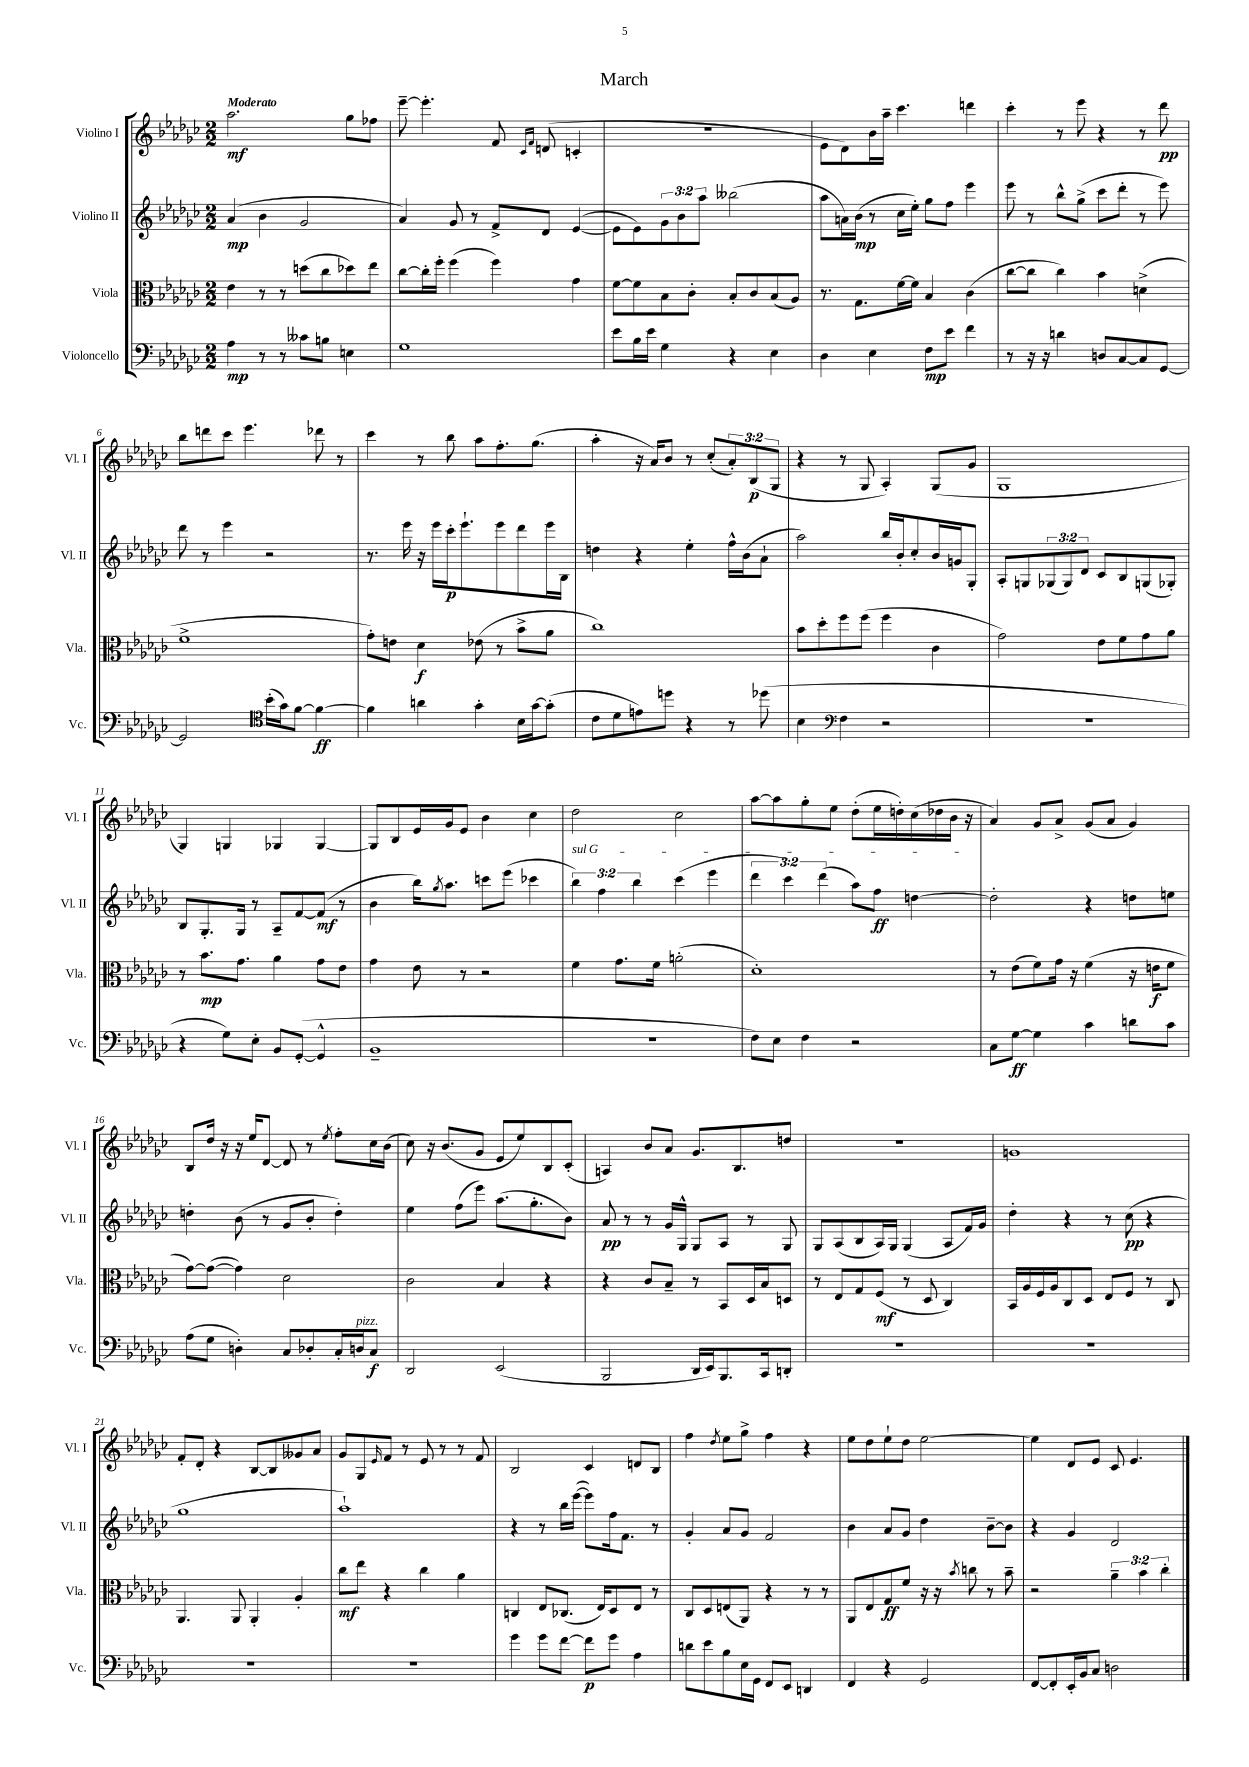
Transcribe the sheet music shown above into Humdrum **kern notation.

**kern	**dynam	**kern	**dynam	**kern	**dynam	**kern	**dynam
*part4	*part4	*part3	*part3	*part2	*part2	*part1	*part1
*staff4	*staff4	*staff3	*staff3	*staff2	*staff2	*staff1	*staff1
*I"Violoncello	*	*I"Viola	*	*I"Violino II	*	*I"Violino I	*
*I'Vc.	*	*I'Vla.	*	*I'Vl. II	*	*I'Vl. I	*
*clefF4	*	*clefC3	*	*clefG2	*	*clefG2	*
*k[b-e-a-d-g-c-]	*	*k[b-e-a-d-g-c-]	*	*k[b-e-a-d-g-c-]	*	*k[b-e-a-d-g-c-]	*
*M2/2	*	*M2/2	*	*M2/2	*	*M2/2	*
=1	=1	=1	=1	=1	=1	=1	=1
!	!	!	!	!	!	!LO:TX:a:B:t=Moderato	!
4A-\	mp	4e-\	.	(4a-/	mp	2.aa-\	mf
8r	.	8r	.	4b-\	.	.	.
8r	.	8r	.	.	.	.	.
8c--X\L	.	(8ddn\L	.	2g-/	.	.	.
8Bn\J	.	8cc-\	.	.	.	.	.
4En\	.	8dd-X\)	.	.	.	8gg-\L	.
.	.	8ee-\J	.	.	.	8ff-X\J	.
=2	=2	=2	=2	=2	=2	=2	=2
1G-	.	[8cc-\L	.	4a-/)	.	[8eee-~\	.
.	.	16cc-'\L]	.	.	.	4.eee-'\]	.
.	.	16ff'\JJ	.	.	.	.	.
.	.	(4ff\	.	8g-/	.	.	.
.	.	.	.	8r	.	.	.
.	.	4ff\)	.	8f^/L	.	8f/	.
.	.	.	.	.	.	16qqc-/LL	.
.	.	.	.	.	.	16qqf/JJ	.
.	.	.	.	8d-/J	.	(8dn/	.
.	.	4g-\	.	([4e-/	.	4cn'/	.
=3	=3	=3	=3	=3	=3	=3	=3
8e-\L	.	[8f\L	.	8e-\L]	.	1r	.
16B-\L	.	8f\]	.	8e-\)	.	.	.
16e-\JJ	.	.	.	.	.	.	.
4G-\	.	8B-\	.	12g-\	.	.	.
.	.	.	.	12b-\	.	.	.
.	.	8c-'\J	.	.	.	.	.
.	.	.	.	12aa-\J	.	.	.
4r	.	8B-'/L	.	(2bb--X\	.	.	.
.	.	8c-/	.	.	.	.	.
4E-\	.	(8B-/	.	.	.	.	.
.	.	8A-/J)	.	.	.	.	.
=4	=4	=4	=4	=4	=4	=4	=4
4D-\	.	8.r	.	8aa-\L	.	8e-\L	.
.	.	.	.	16an\L)	.	8d-\)	.
.	.	8.G-\L	.	(16b-\JJ	mp	.	.
4E-\	.	.	.	8r	.	16b-\L	.
.	.	.	.	.	.	16aa-~\JJ	.
.	.	[16f\L	.	16cc-\LL	.	4.ccc-\	.
.	.	16f\JJ]	.	16ee-'\JJ)	.	.	.
8F\L	mp	4B-/	.	8gg-\L	.	.	.
8e-\J	.	.	.	8ff\J	.	.	.
4f\	.	(4c-\	.	4eee-\	.	4dddn\	.
=5	=5	=5	=5	=5	=5	=5	=5
8r	.	[8cc-\L	.	8eee-\	.	4ccc-'\	.
16r	.	8cc-\J]	.	8r	.	.	.
16r	.	.	.	.	.	.	.
4dn\	.	4cc-\)	.	8bb-^^\L	.	8r	.
.	.	.	.	(8gg-^\J	.	8eee-\	.
8Dn/L	.	4b-\	.	8ccc-\L	.	4r	.
[8C-/	.	.	.	8ddd-'\J	.	.	.
8C-/]	.	(4dn^\	.	8r	.	8r	.
[8GG-/J	.	.	.	8eee-\)	.	8ddd-\	pp
!!LO:LB:g=z
=6	=6	=6	=6	=6	=6	=6	=6
2GG-/]	.	1f^	.	8ddd-\	.	8bb-\L	.
.	.	.	.	8r	.	8dddn\	.
.	.	.	.	4eee-\	.	8ccc-\J	.
.	.	.	.	.	.	4.eee-\	.
*clefC4	*	*	*	*	*	*	*
(16b-'\LL	.	.	.	2r	.	.	.
16g-\J)	.	.	.	.	.	.	.
[8f\J	.	.	.	.	.	.	.
4f\_	ff	.	.	.	.	8ddd-X\	.
.	.	.	.	.	.	8r	.
=7	=7	=7	=7	=7	=7	=7	=7
4f\]	.	8g-'\L)	.	8.r	.	4ccc-\	.
.	.	8en\J	.	.	.	.	.
.	.	.	.	16eee-\	.	.	.
4an\	.	4d-\	f	16r	.	8r	.
.	.	.	.	16eee-\LL	.	.	.
.	.	.	.	16ccc-'\J	p	8bb-\	.
.	.	.	.	8.eee-`\	.	.	.
4g-'\	.	(8e-X\	.	.	.	8aa-\L	.
.	.	8r	.	8eee-\	.	8.ff'\	.
16B-\LL	.	8b-^\L	.	8ddd-\	.	.	.
[16g-\J	.	.	.	.	.	(8.gg-\J	.
(8g-'\J]	.	8a-\J	.	16eee-\L	.	.	.
.	.	.	.	16B-\JJ	.	.	.
=8	=8	=8	=8	=8	=8	=8	=8
8c-\L	.	1cc-)	.	4ddn\	.	4aa-'\	.
8d-\	.	.	.	.	.	.	.
8en\)	.	.	.	4r	.	16r	.
.	.	.	.	.	.	16a-/KL)	.
8ddn\J	.	.	.	.	.	8b-/J	.
4r	.	.	.	4ee-'\	.	8r	.
.	.	.	.	.	.	(8cc-'/L	.
8r	.	.	.	16ff^^\LL	.	12a-'/)	.
.	.	.	.	(16b-\J	.	.	.
.	.	.	.	.	.	(12B-/	p
(8dd-X\	.	.	.	8a-`\J	.	.	.
.	.	.	.	.	.	12G-/J	.
=9	=9	=9	=9	=9	=9	=9	=9
4B-\	.	8b-\L	.	2aa-\)	.	4r	.
.	.	8dd-'\	.	.	.	.	.
*clefF4	*	*	*	*	*	*	*
4F\	.	8ff\	.	.	.	8r	.
.	.	(8ff\J	.	.	.	8G-/	.
2r	.	4ff\	.	16bb-/LL	.	4A-'/)	.
.	.	.	.	16b-'/J	.	.	.
.	.	.	.	8cc-'/	.	.	.
.	.	4c-\	.	16b-/L	.	(8G-/L	.
.	.	.	.	16gn/J	.	.	.
.	.	.	.	8G-'/J	.	8g-/J	.
=10	=10	=10	=10	=10	=10	=10	=10
1r	.	2g-\)	.	8A-'/L	.	1G-	.
.	.	.	.	8Gn/	.	.	.
.	.	.	.	(12G-X/	.	.	.
.	.	.	.	12G-/)	.	.	.
.	.	.	.	12d-/J	.	.	.
.	.	8e-\L	.	8c-/L	.	.	.
.	.	8f\	.	8B-/	.	.	.
.	.	8g-\	.	(8Gn/	.	.	.
.	.	8a-\J	.	8G-X'/J)	.	.	.
!!LO:LB:g=z
=11	=11	=11	=11	=11	=11	=11	=11
4r	.	8r	.	8B-/L	.	4G-/)	.
.	.	8.b-\L	mp	8.G-'/	.	.	.
8G-\L)	.	.	.	.	.	4Gn/	.
.	.	8.g-\J	.	16G-/Jk	.	.	.
8E-'\J	.	.	.	8r	.	.	.
8BB-/L	.	4a-\	.	8A-~/L	.	4G-X/	.
([8GG-'/J	.	.	.	[8f/	.	.	.
4GG-^^/]	.	8g-\L	.	(8f/J]	mf	[4G-/	.
.	.	8e-\J	.	8r	.	.	.
=12	=12	=12	=12	=12	=12	=12	=12
1BB-~	.	4g-\	.	4b-\	.	8G-/L]	.
.	.	.	.	.	.	8B-/	.
.	.	8e-\	.	16bb-\KL)	.	16e-/L	.
.	.	.	.	8qgg-/	.	.	.
.	.	.	.	8.aa-\J	.	16g-/J	.
.	.	8r	.	.	.	8e-/J	.
.	.	2r	.	8cccn\L	.	4b-\	.
.	.	.	.	(8eee-\J	.	.	.
.	.	.	.	4ccc-X\	.	4cc-\	.
=13	=13	=13	=13	=13	=13	=13	=13
!	!	!	!	!LO:TX:a:i:t=sul G	!	!	!
1r	.	4f\	.	6bb-\)	.	2dd-\	.
.	.	.	.	6ff\	.	.	.
.	.	8.g-\L	.	.	.	.	.
.	.	.	.	6bb-\	.	.	.
.	.	16f\Jk	.	.	.	.	.
.	.	(2an'\	.	(4ccc-\	.	2cc-\	.
.	.	.	.	4eee-\	.	.	.
=14	=14	=14	=14	=14	=14	=14	=14
8F\L)	.	1d-')	.	6ddd-\	.	[8aa-\L	.
8E-\J	.	.	.	.	.	8aa-\]	.
.	.	.	.	6ccc-\)	.	.	.
4F\	.	.	.	.	.	8gg-'\	.
.	.	.	.	(6ddd-\	.	.	.
.	.	.	.	.	.	8ee-\J	.
2r	.	.	.	8aa-\L)	.	(8dd-'\L	.
.	.	.	.	8ff\J	ff	16ee-\L	.
.	.	.	.	.	.	16ddn'\)	.
.	.	.	.	[4ddn\	.	(16cc-\	.
.	.	.	.	.	.	16dd-X\	.
.	.	.	.	.	.	16b-\JJ	.
.	.	.	.	.	.	16r	.
=15	=15	=15	=15	=15	=15	=15	=15
8C-\L	.	8r	.	2dd'\]	.	4a-/)	.
[8G-\J	ff	(8e-\L	.	.	.	.	.
4G-\]	.	8f\)	.	.	.	8g-/L	.
.	.	16g-\Jk	.	.	.	8a-^/J	.
.	.	16r	.	.	.	.	.
4c-\	.	(4f\	.	4r	.	(8g-/L	.
.	.	.	.	.	.	8a-/J	.
8dn\L	.	16r	.	8ddn\L	.	4g-/)	.
.	.	16en\KL	f	.	.	.	.
8c-\J	.	8f\J	.	8een\J	.	.	.
!!LO:LB:g=z
=16	=16	=16	=16	=16	=16	=16	=16
(8A-\L	.	[8g-\L)	.	4ddn'\	.	8B-/L	.
8G-\J	.	(8g-\J_	.	.	.	16dd-/Jk	.
.	.	.	.	.	.	16r	.
4Dn'\)	.	4g-\])	.	(8b-\	.	16r	.
.	.	.	.	.	.	16ee-/KL	.
.	.	.	.	8r	.	[8d-/J	.
8C-/L	.	2d-\	.	8g-/L	.	8d-/]	.
8D-X'/	.	.	.	8b-'/J	.	8r	.
.	.	.	.	.	.	8qee-/	.
16C-'/L	.	.	.	4dd'\)	.	8ff'\L	.
!LO:TX:a:i:t=pizz.	!	!	!	!	!	!	!
16Dn/J	.	.	.	.	.	.	.
8C-/J	f	.	.	.	.	16cc-\L	.
.	.	.	.	.	.	(16b-\JJ	.
=17	=17	=17	=17	=17	=17	=17	=17
2DD-/	.	2c-\	.	4ee-\	.	8cc-\)	.
.	.	.	.	.	.	16r	.
.	.	.	.	.	.	(8.b-/L	.
.	.	.	.	(8ff\L	.	.	.
.	.	.	.	8eee-\J)	.	8g-/J	.
(2EE-/	.	4B-/	.	(8.aa-\L	.	8e-/L	.
.	.	.	.	.	.	8ee-/)	.
.	.	.	.	8.gg-'\	.	.	.
.	.	4r	.	.	.	8B-/	.
.	.	.	.	8b-\J)	.	(8c-'/J	.
=18	=18	=18	=18	=18	=18	=18	=18
2BBB-/	.	4r	.	8a-/	pp	4An/)	.
.	.	.	.	8r	.	.	.
.	.	8c-/L	.	8r	.	8b-/L	.
.	.	8B-~/J	.	16g-/LL	.	8a-/J	.
.	.	.	.	16G-^^/JJ	.	.	.
16DD-/LL	.	8r	.	8G-/L	.	8.g-/L	.
16EE-/J)	.	.	.	.	.	.	.
8.BBB-/	.	8BB-/L	.	8A-/J	.	.	.
.	.	.	.	.	.	8.B-/	.
.	.	16D-/L	.	8r	.	.	.
16CC-/k	.	16B-/J	.	.	.	.	.
8DDn'/J	.	8Dn/J	.	8G-/	.	8ddn/J	.
=19	=19	=19	=19	=19	=19	=19	=19
1r	.	8r	.	8G-/L	.	1r	.
.	.	8E-/L	.	(8A-/	.	.	.
.	.	8G-/	.	8B-/	.	.	.
.	.	(8F/J	mf	16A-/L)	.	.	.
.	.	.	.	16G-/JJ	.	.	.
.	.	8r	.	(4G-/	.	.	.
.	.	8D-/	.	.	.	.	.
.	.	4C-/)	.	8A-/L	.	.	.
.	.	.	.	16f/L)	.	.	.
.	.	.	.	16g-/JJ	.	.	.
=20	=20	=20	=20	=20	=20	=20	=20
1r	.	16BB-/LL	.	4dd-'\	.	1gn	.
.	.	16A-/	.	.	.	.	.
.	.	16F/	.	.	.	.	.
.	.	16A-/J	.	.	.	.	.
.	.	8C-/	.	4r	.	.	.
.	.	8D-/J	.	.	.	.	.
.	.	8E-/L	.	8r	.	.	.
.	.	8F/J	.	(8cc-\	pp	.	.
.	.	8r	.	4r	.	.	.
.	.	8C-/	.	.	.	.	.
!!LO:LB:g=z
=21	=21	=21	=21	=21	=21	=21	=21
1r	.	4.AA-/	.	1gg-	.	8f'/L	.
.	.	.	.	.	.	8d-'/J	.
.	.	.	.	.	.	4r	.
.	.	8AA-/	.	.	.	.	.
.	.	4AA-'/	.	.	.	[8B-/L	.
.	.	.	.	.	.	8B-/]	.
.	.	4A-'/	.	.	.	8g--X/	.
.	.	.	.	.	.	8a-/J	.
=22	=22	=22	=22	=22	=22	=22	=22
1r	.	8cc-\L	mf	1aa-`)	.	8g-/L	.
.	.	8ee-\J	.	.	.	8G-/	.
.	.	.	.	.	.	16qqe-/	.
.	.	4r	.	.	.	8f/J	.
.	.	.	.	.	.	8r	.
.	.	4cc-\	.	.	.	8e-/	.
.	.	.	.	.	.	8r	.
.	.	4a-\	.	.	.	8r	.
.	.	.	.	.	.	8f/	.
=23	=23	=23	=23	=23	=23	=23	=23
4g-\	.	4Cn/	.	4r	.	2B-/	.
8g-\L	.	8E-/L	.	8r	.	.	.
[8f\J	.	(8.C-X/J	.	16bb-\LL	.	.	.
.	.	.	.	([16eee-\JJ	.	.	.
8f\L]	p	.	.	8eee-\L])	.	4c-/	.
.	.	16E-/KL)	.	.	.	.	.
8g-\J	.	8D-/	.	16ff\k	.	.	.
.	.	.	.	8.f\J	.	.	.
4A-\	.	8E-/J	.	.	.	8dn/L	.
.	.	8r	.	8r	.	8B-/J	.
=24	=24	=24	=24	=24	=24	=24	=24
8dn\L	.	8C-/L	.	4g-'/	.	4ff\	.
8e-\	.	8D-/	.	.	.	.	.
.	.	.	.	.	.	8qdd-/	.
8B-\	.	(8En/	.	8a-/L	.	8ee-\L	.
16E-\L	.	8AA-/J)	.	8g-/J	.	8gg-^\J	.
16GG-\JJ	.	.	.	.	.	.	.
8FF/L	.	4r	.	2f/	.	4ff\	.
8EE-/J	.	.	.	.	.	.	.
4DDn/	.	8r	.	.	.	4r	.
.	.	8r	.	.	.	.	.
=25	=25	=25	=25	=25	=25	=25	=25
4FF/	.	8AA-/L	.	4b-\	.	8ee-\L	.
.	.	8E-/	.	.	.	8dd-\	.
4r	.	8G-/	ff	8a-/L	.	8ee-`\	.
.	.	8f/J	.	8g-/J	.	8dd-\J	.
2GG-/	.	16r	.	4dd-\	.	[2ee-\	.
.	.	16r	.	.	.	.	.
.	.	8qb-/	.	.	.	.	.
.	.	8ccn\	.	.	.	.	.
.	.	8r	.	[8b-~\L	.	.	.
.	.	8b-~\	.	8b-\J]	.	.	.
=26	=26	=26	=26	=26	=26	=26	=26
[8FF/L	.	2r	.	4r	.	4ee-\]	.
8FF'/]	.	.	.	.	.	.	.
16EE-'/L	.	.	.	4g-/	.	8d-/L	.
16BB-/J	.	.	.	.	.	.	.
8C-/J	.	.	.	.	.	8e-/J	.
2Dn\	.	6a-~\	.	2d-/	.	8c-/	.
.	.	.	.	.	.	4.e-/	.
.	.	6b-\	.	.	.	.	.
.	.	6cc-'\	.	.	.	.	.
==	==	==	==	==	==	==	==
*-	*-	*-	*-	*-	*-	*-	*-
